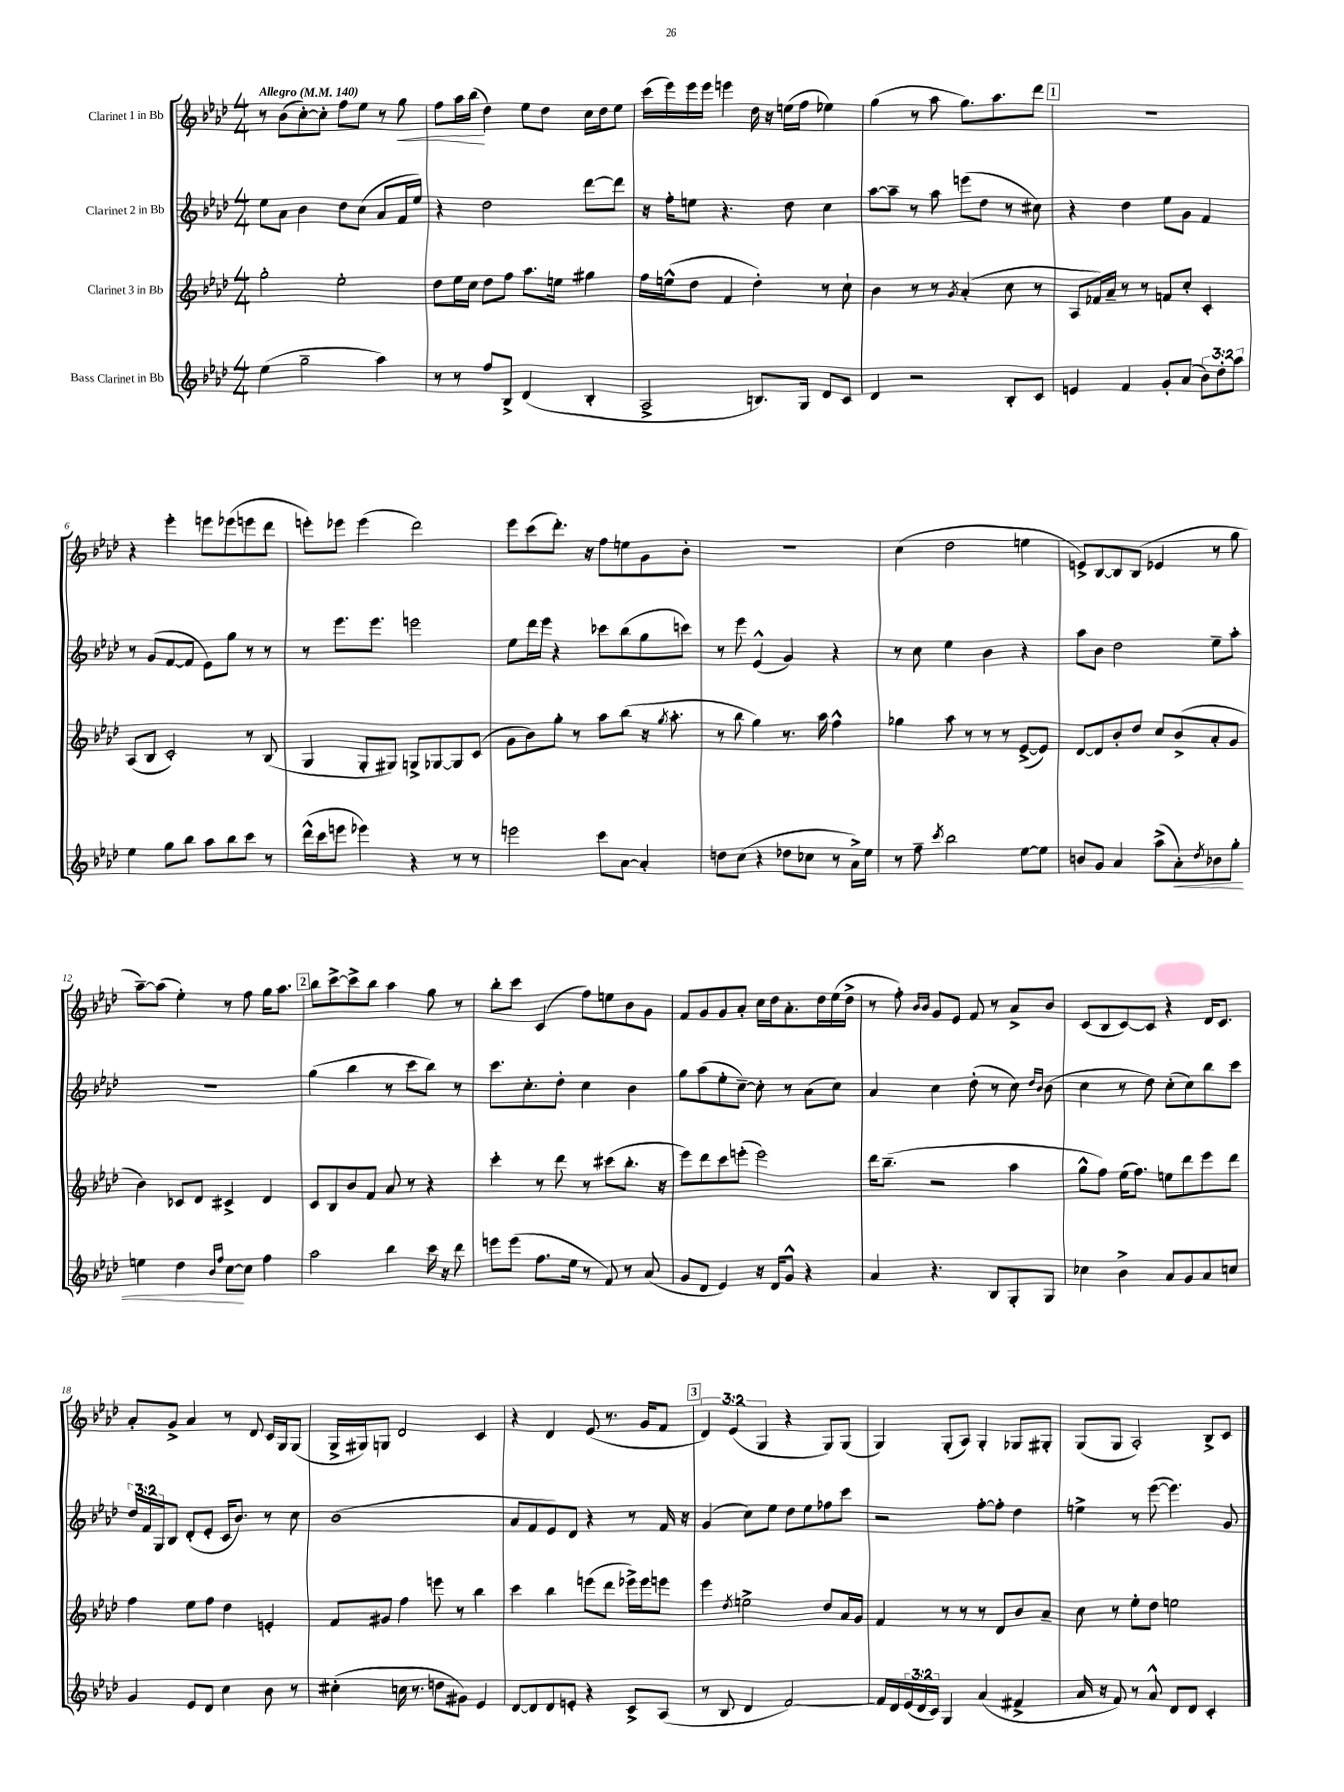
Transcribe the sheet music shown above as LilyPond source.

<<
\new StaffGroup <<
\new Staff = "s0" \with { instrumentName = "Clarinet 1 in Bb" } {
    \clef treble \key aes \major \numericTimeSignature \time 4/4 \override Staff.TupletNumber.text = #tuplet-number::calc-fraction-text \tempo "Allegro" 4 = 140
    r8 bes'8( c''8~-.) c''8-. f''8 ees''8 r8 g''8\< |
    f''8 aes''16 bes''16\!( des''4) ees''8 des''8 c''16 des''16 ees''8 |
    c'''16( ees'''16) ees'''16 ees'''16 e'''4 des''16 r16 e''16( f''16 ees''4) |
    g''4( r8 aes''8 g''8.) aes''8. des'''8 |
    \mark \markup { \box "1" } r1 |
    r4 ees'''4-. e'''8 ees'''8( e'''8 des'''8 |
    e'''8-.) ees'''8 ees'''4( des'''2) |
    ees'''8 c'''8( des'''8.-.) r16 f''8 e''8 g'8 bes'8-. |
    r1 |
    c''4( des''2 e''4 |
    e'8->) bes8~ bes8 bes8( ees'4 r8 g''8 |
    aes''8~--) aes''8( ees''4-.) r8 f''8 g''16 aes''8. |
    \mark \markup { \box "2" } bes''8 c'''8~-> c'''8-> bes''8 aes''4 g''8 r8 |
    bes''8-. c'''8 c'4( f''8) e''8 bes'8 g'8 |
    f'8 g'8 g'8 aes'8-. c''16 des''16 aes'8.-. des''16 ees''16( des''16-> |
    r8 f''8-.) \grace { bes'16 bes'16 } g'8 ees'8 f'8 r8 aes'8-> bes'8 |
    c'8( bes8 c'8~) c'8 r4 des'16 c'8. |
    aes'8-. g'8-> aes'4 r8 des'8 c'16 g16 g8( |
    g16-> gis16) g8 des'2 c'4 |
    r4 des'4 ees'8( r8. g'16 f'8 |
    \mark \markup { \box "3" } \tuplet 3/2 { des'4) ees'4( g4 } r4 g8) g8( |
    g4) g8-.( aes8) g4-. ges8 gis8-. |
    g8( g8 aes2-.) bes8-> c'8 \bar "|." |
}
\new Staff = "s1" \with { instrumentName = "Clarinet 2 in Bb" } {
    \clef treble \key aes \major \numericTimeSignature \time 4/4 \override Staff.TupletNumber.text = #tuplet-number::calc-fraction-text
    ees''8 aes'8 bes'4 des''8 c''8( aes'8 f'16 ees''16) |
    r4 des''2 des'''8~ des'''8 |
    r16 f''16-. e''8 r4. des''8 c''4 |
    aes''8~ aes''8-- r8 aes''8 e'''8( des''8 r8 cis''8) |
    \mark \markup { \box "1" } r4 des''4 ees''8 g'8 f'4 |
    r8 g'8( f'8~ f'8 ees'8) g''8 r8 r8 |
    r8 ees'''8. ees'''8. e'''2 |
    ees''8 des'''16 ees'''16 r4 ces'''8 bes''8( g''8 c'''8) |
    r8 ees'''8 ees'4-^( g'4) r4 |
    r8 c''8 ees''4 bes'4 r4 |
    aes''8 bes'8 des''2 ees''8-- aes''8-. |
    R1 |
    \mark \markup { \box "2" } g''4( bes''4 r8 c'''8 bes''8) r8 |
    c'''8. c''8.-. des''8-. c''4 bes'4 |
    g''8 aes''8( ees''8-. c''8~--) c''8-. r8 aes'8( c''8) |
    aes'4 c''4 des''8-.( r8 c''8) \grace { des''16 bes'16 } bes'8( |
    c''4 r8 des''8) c''8-.( c''8) bes''8 c'''8 |
    \tuplet 3/2 { des''16 f'16 g16 } bes8 des'8-.( ees'8-. c'16 bes'8.) r8 c''8 |
    bes'1( |
    aes'8 f'8 ees'8) des'8 r4 r8 f'16 r16 |
    \mark \markup { \box "3" } g'4( c''8) ees''8 des''8 ees''8 fes''8 c'''8 |
    r2 f''8~-. f''8-. des''4 |
    e''4-> r8 ees'''8~( ees'''4.) g'8 \bar "|." |
}
\new Staff = "s2" \with { instrumentName = "Clarinet 3 in Bb" } {
    \clef treble \key aes \major \numericTimeSignature \time 4/4
    g''2-. ees''2-. |
    des''8 ees''16 c''16 des''8 f''8 aes''8. e''16 gis''4 |
    f''16 e''16-^( des''8 f'4 des''4-.) r8 c''8-! |
    bes'4 r8 r8 \acciaccatura { g'8 } aes'4-.( c''8 r8 |
    \mark \markup { \box "1" } aes8 fes'16) aes'16-- r8 r8 f'8 c''8-. c'4-. |
    aes8( bes8 c'2-.) r8 bes8( |
    g4 g8-. gis8) g8-> ges8~ ges8 c'8( |
    g'8 bes'8) g''8-. r8 aes''8 bes''8( r16 \acciaccatura { g''8 } aes''8.-. |
    r8 bes''8 g''4) r8. aes''16 f''4-^ |
    ges''4 aes''8 r8 r8 r8 ees'8~->( ees'8) |
    des'8~ des'8 bes'8-. des''8 c''8 bes'8->( aes'8-. g'8 |
    bes'4) ces'8 des'8 cis'4-> des'4 |
    \mark \markup { \box "2" } c'8 bes8 bes'8 f'8 aes'8 r8 r4 |
    c'''4-. r8 des'''8 r8 cis'''8( bes''8.-. r16 |
    ees'''8) des'''8 c'''8 e'''8-.( e'''2) |
    des'''16 bes''8.--( r2 aes''4 |
    g''8-^ f''8) ees''16( f''8.) e''8 des'''8 ees'''8 des'''8 |
    f''4 ees''8 f''8 des''4 e'4-. |
    f'8 gis'8 f''4 e'''8 r8 bes''4 |
    c'''4 bes''4 e'''8( des'''8 ees'''16->) ees'''16 e'''8 |
    \mark \markup { \box "3" } ees'''4 \acciaccatura { des''8 } e''2-> des''8 aes'16 g'16 |
    f'4 r8 r8 r8 des'8 bes'8 aes'8-- |
    c''8 r8 ees''8-. des''8 e''2 \bar "|." |
}
\new Staff = "s3" \with { instrumentName = "Bass Clarinet in Bb" } {
    \clef treble \key aes \major \numericTimeSignature \time 4/4 \override Staff.TupletNumber.text = #tuplet-number::calc-fraction-text
    ees''4( g''2-- aes''4) |
    r8 r8 f''8 bes8-> des'4( bes4-. |
    aes2-> b8.) g16 des'8 c'8 |
    des'4 r2 bes8-. c'8 |
    \mark \markup { \box "1" } e'4 f'4 g'8-. aes'8( \tuplet 3/2 { bes'8) des''8-. aes''8 } |
    ees''4 g''8 bes''8 aes''8 bes''8 c'''8 r8 |
    des'''16-^( c'''16 e'''8 ees'''4) r4 r8 r8 |
    e'''2 c'''8 aes'8~ aes'4-. |
    d''8 c''8( r4 des''8 ces''8 r8 aes'16->) ees''16 |
    r8 f''8-- \acciaccatura { c'''8 } bes''2 ees''8~ ees''8 |
    b'8 g'8 aes'4 aes''8->( aes'8-.\<) \acciaccatura { des''8 } bes'8 g''8-. |
    e''4 des''4 \grace { bes'16 f''16 } c''8~\! c''8 f''4 |
    \mark \markup { \box "2" } aes''2 bes''4 c'''16 r16 des'''8 |
    e'''8 e'''8( f''8. ees''16 r8 f'8) r8 aes'8( |
    g'8 des'8 ees'4) r16 des'16 g'8-^ r4 |
    aes'4 r4. bes8 g8-. g8 |
    ces''4 bes'4-> aes'8 g'8 aes'8 c''8 |
    g'4 ees'8 des'8 c''4 bes'8 r8 |
    cis''4-.( c''16 r8. d''8 gis'8) ees'4 |
    des'8~ des'8 des'8 e'8-. r4 c'8-> aes8( |
    \mark \markup { \box "3" } r8 bes8 des'4 f'2~) |
    f'16 des'16 \tuplet 3/2 { ees'16( des'16 c'16) } g4 aes'4( fis'4-> |
    aes'16 r16 f'8) r8 aes'8-^ des'8 des'8 c'4-. \bar "|." |
}
>>
>>
